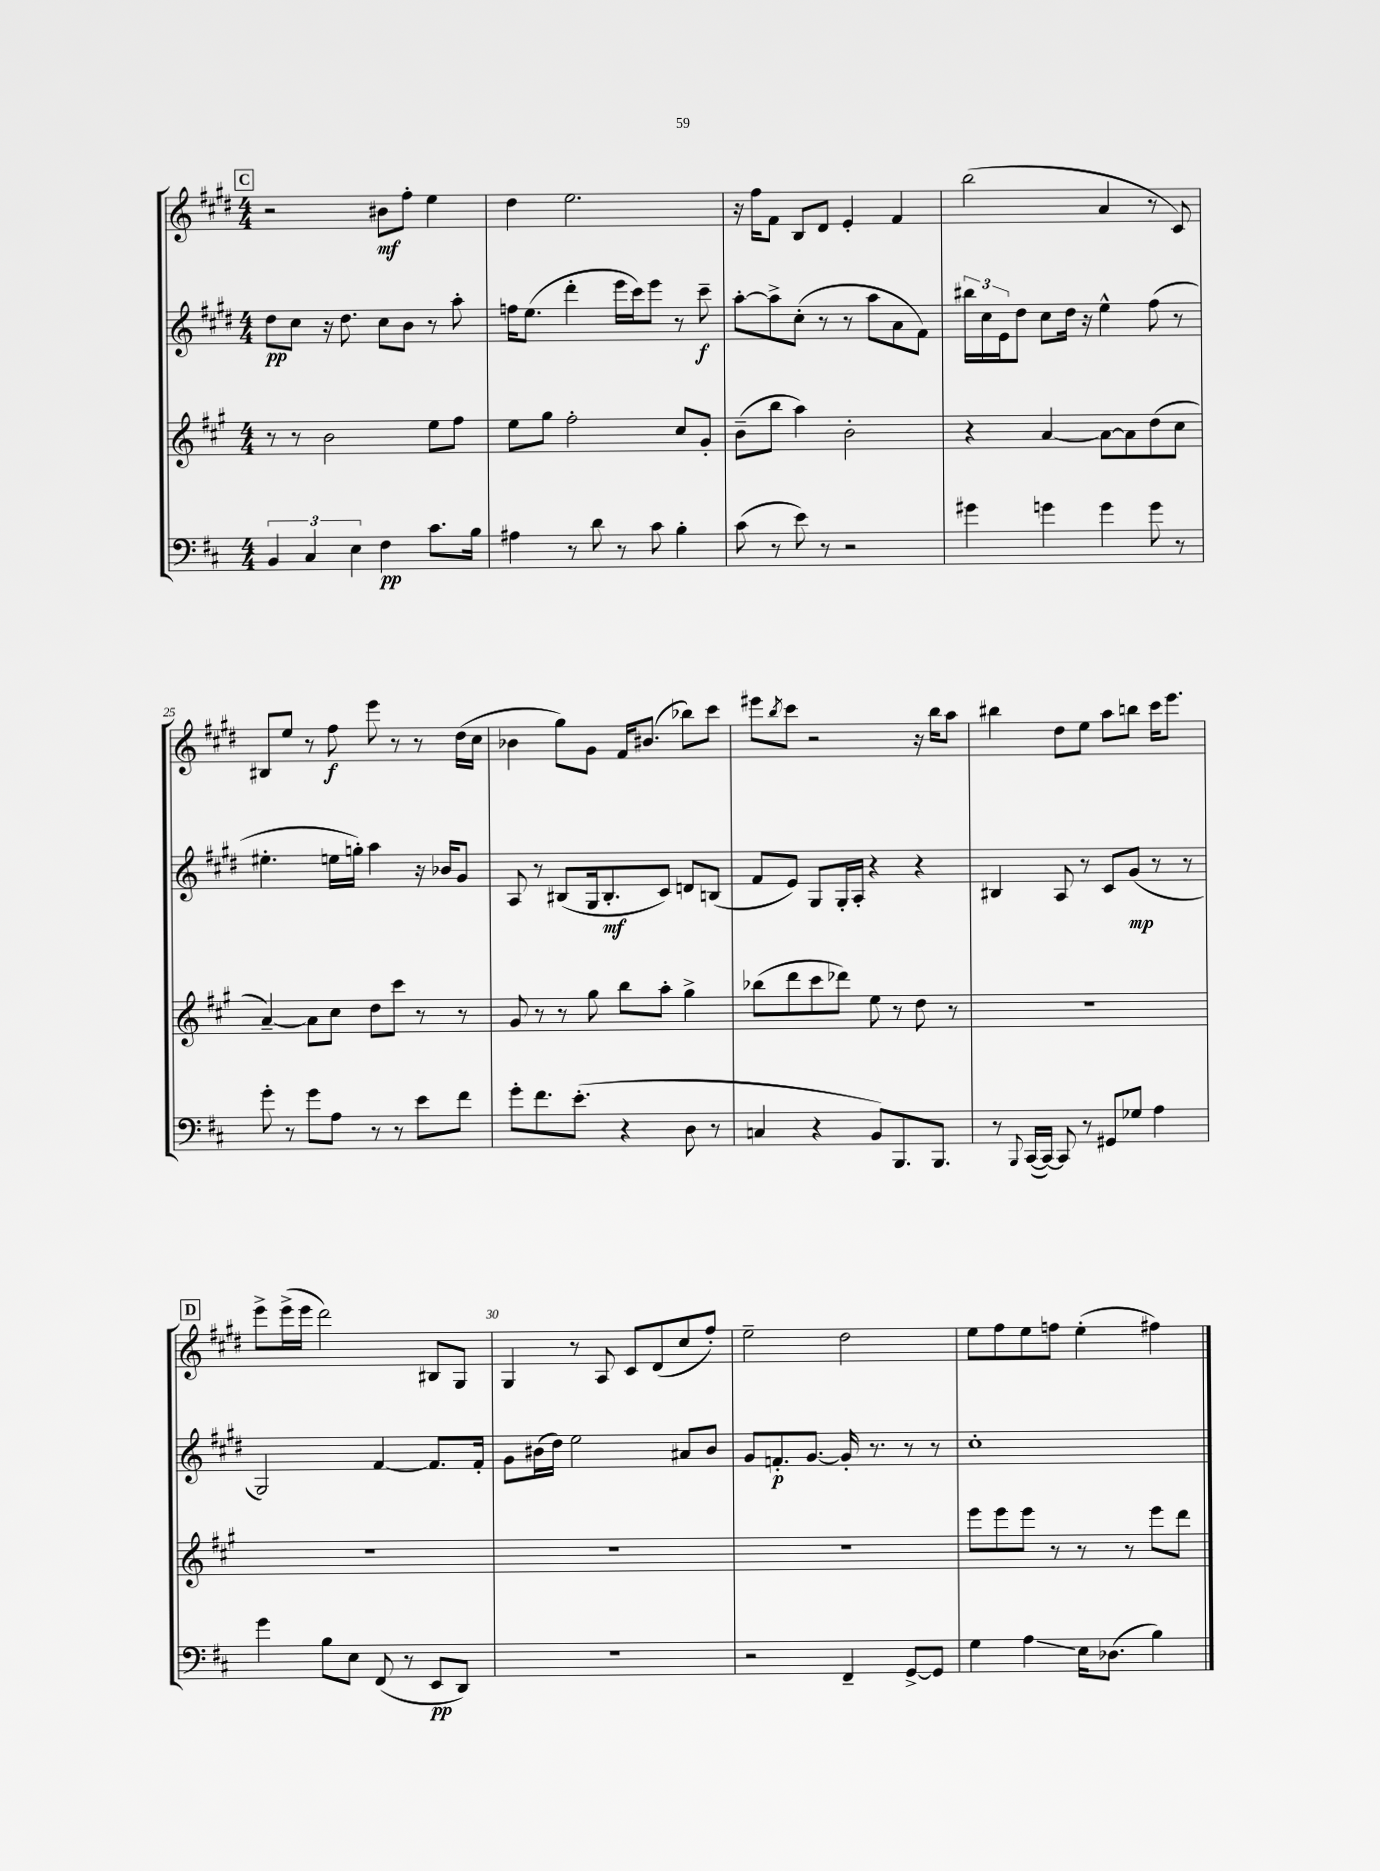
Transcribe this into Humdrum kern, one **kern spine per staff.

**kern	**kern	**kern	**kern
*staff4	*staff3	*staff2	*staff1
*clefF4	*clefG2	*clefG2	*clefG2
*k[f#c#]	*k[f#c#g#]	*k[f#c#g#d#]	*k[f#c#g#d#]
*M4/4	*M4/4	*M4/4	*M4/4
6BB	8r	8dd#	2r
.	8r	8cc#	.
6C#	.	.	.
.	2b	16r	.
.	.	8.dd#	.
6E	.	.	.
4F#	.	8cc#	8b#
.	.	8b	8ff#'
8.c#	8ee	8r	4ee
.	8ff#	8aa'	.
16B	.	.	.
=	=	=	=
4A#	8ee	16ff	4dd#
.	.	(8.ee	.
.	8gg#	.	.
8r	2ff#'	4ddd#'	2.ee
8d	.	.	.
8r	.	16eee	.
.	.	16ccc#)	.
8c#	.	8eee	.
4B'	8cc#	8r	.
.	8g#'	8ccc#~	.
=	=	=	=
(8c#	(8b~	[8aa'	16r
.	.	.	16ff#
8r	8bb	8aa^]	8f#
8e)	4aa)	(8cc#'	8B
8r	.	8r	8d#
2r	2b'	8r	4e'
.	.	8aa	.
.	.	8a	4f#
.	.	8f#)	.
=	=	=	=
4g#	4r	24bb#	(2bb
.	.	24cc#	.
.	.	24e	.
.	.	8dd#	.
4g	[4a	8cc#	.
.	.	16dd#	.
.	.	16r	.
4g	8a_	4ee^^	4a
.	8a]	.	.
8g	(8dd	(8ff#	8r
8r	8cc#	8r	8c#)
=	=	=	=
8g'	[4a~)	4.ee#'	8B#
8r	.	.	8ee
8g	8a]	.	8r
8A	8cc#	16ee	8ff#
.	.	16gg')	.
8r	8dd	4aa	8eee
8r	8ccc#	.	8r
8e	8r	16r	8r
.	.	16b-	.
8f#	8r	8g#	(16dd#
.	.	.	16cc#
=	=	=	=
8g'	8g#	8A	4b-
8.f#	8r	8r	.
.	8r	(8B#	8gg#)
(8.e'	.	.	.
.	8gg#	16G#	8g#
.	.	8.B#'	.
4r	8bb	.	16f#
.	.	.	(8.b#
.	8aa'	8c#)	.
8D	4gg#^	8d	8bb-)
8r	.	(8B	8ccc#
=	=	=	=
4C	(8bb-	8f#	8eee#
.	.	.	8qbb
.	8ddd	8e)	8ccc#
4r	8ccc#	8G#	2r
.	8ddd-)	16G#'	.
.	.	16A'	.
8BB)	8ee	4r	.
8.BBB	8r	.	.
.	8dd	4r	16r
8.BBB	.	.	16bb
.	8r	.	8aa
=	=	=	=
8r	1r	4B#	4bb#
8qqBBB	.	.	.
([16CC#	.	.	.
16CC#_)	.	.	.
8CC#]	.	8A	8dd#
8r	.	8r	8ee
8GG#	.	8c#	8aa
8G-	.	(8g#	8bb
4A	.	8r	16ccc#
.	.	.	8.eee
.	.	8r	.
=	=	=	=
4g	1r	2G#)	8eee^
.	.	.	(16eee^
.	.	.	16eee
8B	.	.	2ddd#)
8E	.	.	.
(8FF#	.	[4f#	.
8r	.	.	.
8EE	.	8.f#]	8B#
8DD)	.	.	8G#
.	.	16f#'	.
=	=	=	=
1r	1r	8g#	4G#
.	.	(16b#	.
.	.	16dd#)	.
.	.	2ee	8r
.	.	.	8A
.	.	.	8c#
.	.	.	(8d#
.	.	8a#	8cc#
.	.	8b#	8ff#')
=	=	=	=
2r	1r	8g#	2ee~
.	.	8.f'	.
.	.	[8.g#	.
4FF#~	.	16g#']	2dd#
.	.	8.r	.
[8GG^	.	8r	.
8GG]	.	8r	.
=	=	=	=
4G	8eee	1cc#'	8ee
.	8eee	.	8ff#
4A	8eee	.	8ee
.	8r	.	8ff
16E	8r	.	(4ee'
(8.D-	.	.	.
.	8r	.	.
4B)	8eee	.	4ff#)
.	8ddd	.	.
==	==	==	==
*-	*-	*-	*-
